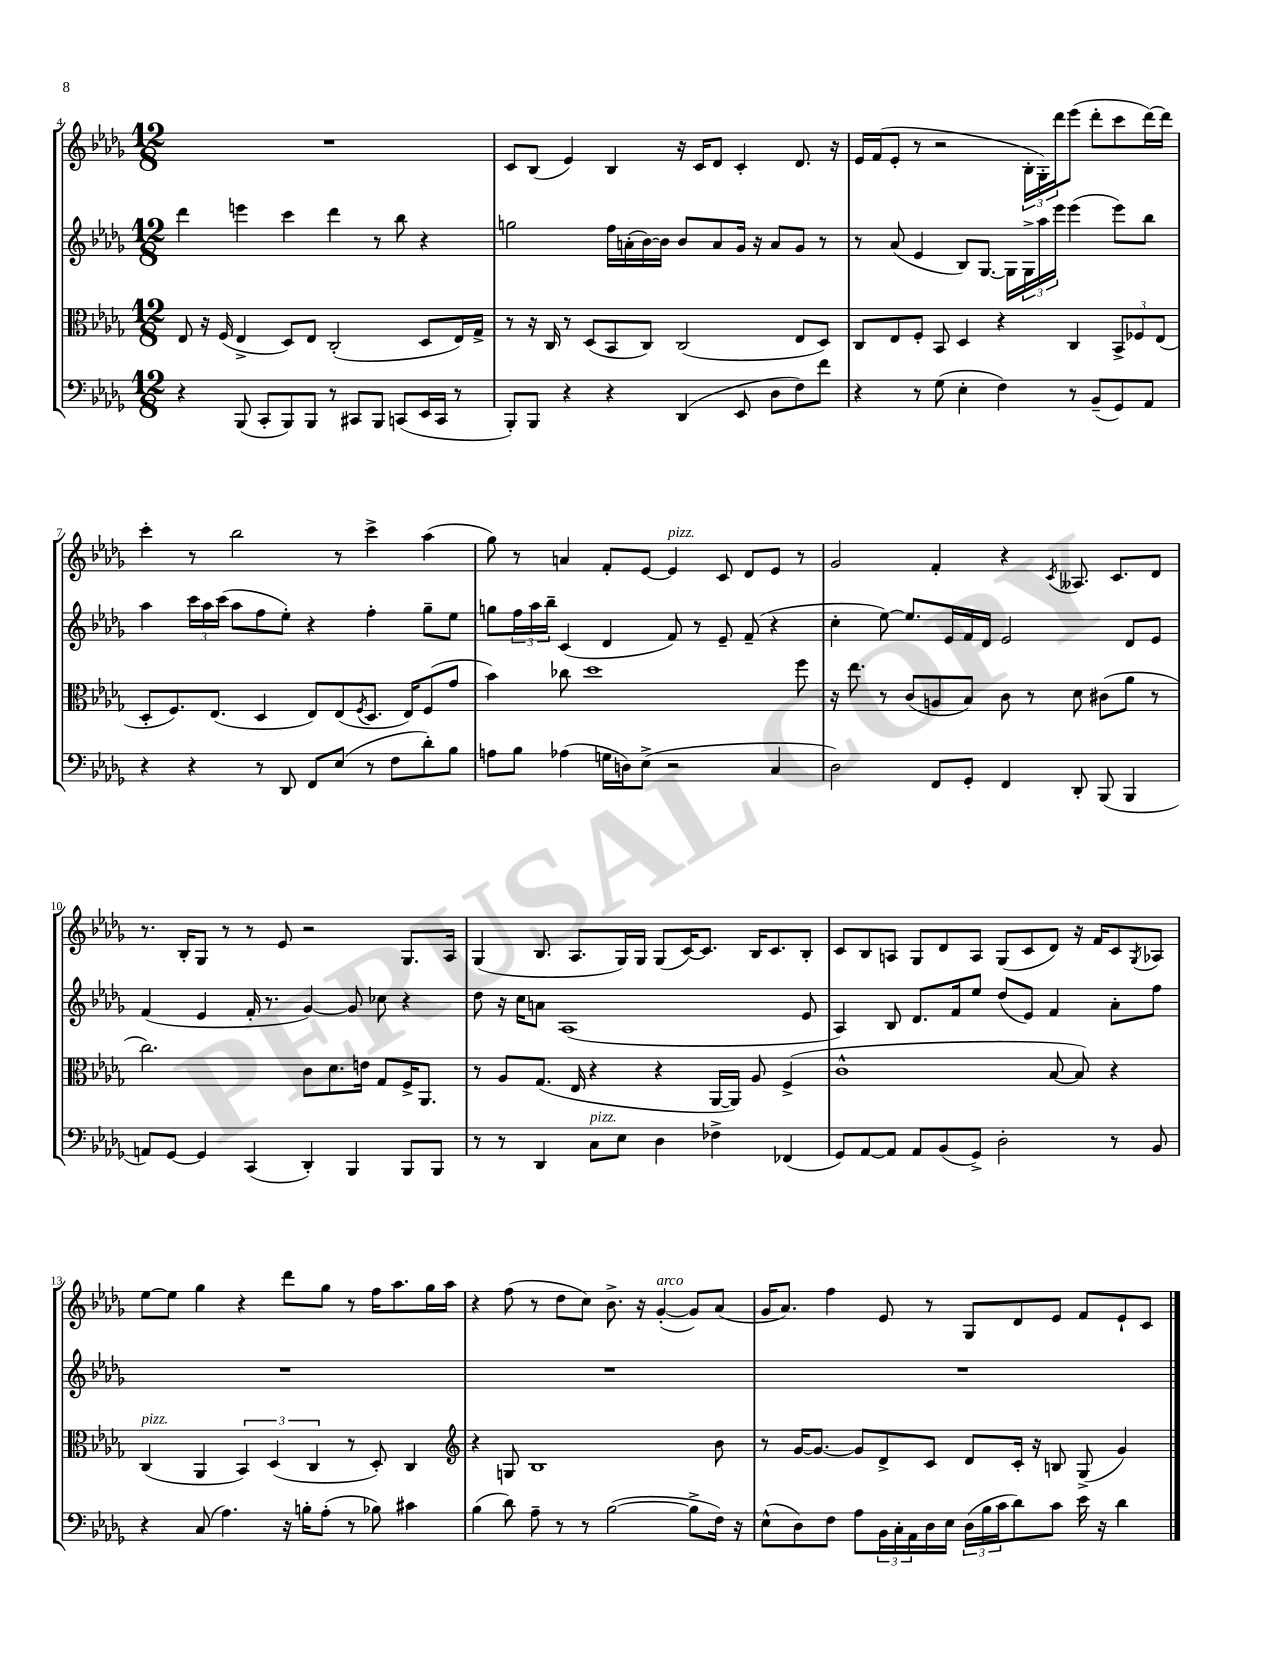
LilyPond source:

<<
\new StaffGroup <<
\new Staff = "s0" {
    \clef treble \key des \major \numericTimeSignature \time 12/8
    R1. |
    c'8 bes8( ees'4) bes4 r16 c'16 des'8 c'4-. des'8. r16 |
    ees'16 f'16( ees'8-. r8 r2 \tuplet 3/2 { bes16-. ges16-.) des'''16 } ees'''8( des'''8-. c'''8 des'''16~) des'''16 |
    c'''4-. r8 bes''2 r8 c'''4-> aes''4( |
    ges''8) r8 a'4 f'8-. ees'8~ ees'4^\markup { \italic "pizz." } c'8 des'8 ees'8 r8 |
    ges'2 f'4-. r4 \acciaccatura { c'8 } aeses8. c'8. des'8 |
    r8. bes16-. ges8 r8 r8 ees'8 r2 ges8. aes16 |
    ges4( bes8. aes8. ges16) ges16 ges8( c'16~) c'8. bes16 c'8. bes8-. |
    c'8 bes8 a8 ges8 des'8 a8 ges8( c'8 des'8) r16 f'16 c'8 \acciaccatura { ges8 } aes8 |
    ees''8~ ees''8 ges''4 r4 des'''8 ges''8 r8 f''16 aes''8. ges''16 aes''16 |
    r4 f''8( r8 des''8 c''8) bes'8.-> r16 ges'4~-.^\markup { \italic "arco" }( ges'8) aes'8( |
    ges'16 aes'8.) f''4 ees'8 r8 ges8 des'8 ees'8 f'8 ees'8-! c'8 \bar "|." |
}
\new Staff = "s1" {
    \clef treble \key des \major \numericTimeSignature \time 12/8
    des'''4 e'''4 c'''4 des'''4 r8 bes''8 r4 |
    g''2 f''16 a'16-.( bes'16~) bes'16 bes'8 a'8 ges'16 r16 a'8 ges'8 r8 |
    r8 aes'8( ees'4 bes8) ges8.~ ges16 \tuplet 3/2 { ges16-> aes''16 ees'''16 } ees'''4( ees'''8) bes''8 |
    aes''4 \tuplet 3/2 { c'''16 aes''16 c'''16( } aes''8 f''8 ees''8-.) r4 f''4-. ges''8-- ees''8 |
    g''8 \tuplet 3/2 { f''16 aes''16 bes''16-- } c'4( des'4 f'8) r8 ees'8-- f'8--( r4 |
    c''4-. ees''8~) ees''8. ees'16 f'16 des'16 ees'2 des'8 ees'8 |
    f'4( ees'4 f'16-. r8. ges'4~) ges'8 ces''8 r4 |
    des''8 r16 c''16 a'8 aes1( ees'8 |
    aes4) bes8 des'8. f'16 ees''8 des''8( ees'8) f'4 aes'8-. f''8 |
    R1. |
    R1. |
    R1. \bar "|." |
}
\new Staff = "s2" {
    \clef alto \key des \major \numericTimeSignature \time 12/8
    ees8 r16 f16( ees4-> des8) ees8 c2-.( des8 ees16) ges16-> |
    r8 r16 c16 r8 des8( bes,8 c8) c2( ees8 des8) |
    c8 ees8 f8-. bes,8 des4 r4 c4 \tuplet 3/2 { bes,8-> fes8 ees8( } |
    des8-. f8.) ees8.( des4 ees8) ees8( \acciaccatura { f8 } des8. ees16) f8( ges'8 |
    bes'4) ces''8 des''1 f''8 |
    r16 ees''8. r8 c'8( a8 bes8) c'8 r8 des'8 cis'8( aes'8 r8 |
    c''2.) c'8 des'8. e'16 ges8 f16-> aes,8. |
    r8 aes8 ges8.( ees16 r4 r4 aes,16~ aes,16) aes8 f4->( |
    c'1-^ bes8~ bes8) r4 |
    c4^\markup { \italic "pizz." }( aes,4 \tuplet 3/2 { bes,4) des4( c4 } r8 des8-.) c4 |
    \clef treble r4 g8 bes1 bes'8 |
    r8 ges'16~ ges'8.~ ges'8 des'8-> c'8 des'8 c'16-. r16 b8 ges8->( ges'4) \bar "|." |
}
\new Staff = "s3" {
    \clef bass \key des \major \numericTimeSignature \time 12/8
    r4 bes,,8( c,8-. bes,,8) bes,,8 r8 cis,8 bes,,8 c,8( ees,16 c,16 r8 |
    bes,,8-.) bes,,8 r4 r4 des,4( ees,8 des8 f8) f'8 |
    r4 r8 ges8( ees4-. f4) r8 bes,8--( ges,8) aes,8 |
    r4 r4 r8 des,8 f,8 ees8( r8 f8 des'8-.) bes8 |
    a8 bes8 aes4( g16 d16) ees8->( r2 c4 |
    des2) f,8 ges,8-. f,4 des,8-. bes,,8( bes,,4 |
    a,8) ges,8~ ges,4 c,4( des,4-.) bes,,4 bes,,8 bes,,8 |
    r8 r8 des,4 c8^\markup { \italic "pizz." } ees8 des4 fes4-> fes,4( |
    ges,8) aes,8~ aes,8 aes,8 bes,8( ges,8->) des2-. r8 bes,8 |
    r4 c8( aes4.) r16 b16-. aes8-.( r8 bes8) cis'4 |
    bes4( des'8) aes8-- r8 r8 bes2~( bes8-> f16) r16 |
    ees8-^( des8) f8 aes8 \tuplet 3/2 { bes,16 c16-. aes,16 } des16 ees16 \tuplet 3/2 { des16( bes16 c'16 } des'8) c'8 ees'16 r16 des'4 \bar "|." |
}
>>
>>
\layout { \context { \Score currentBarNumber = #4 } }
